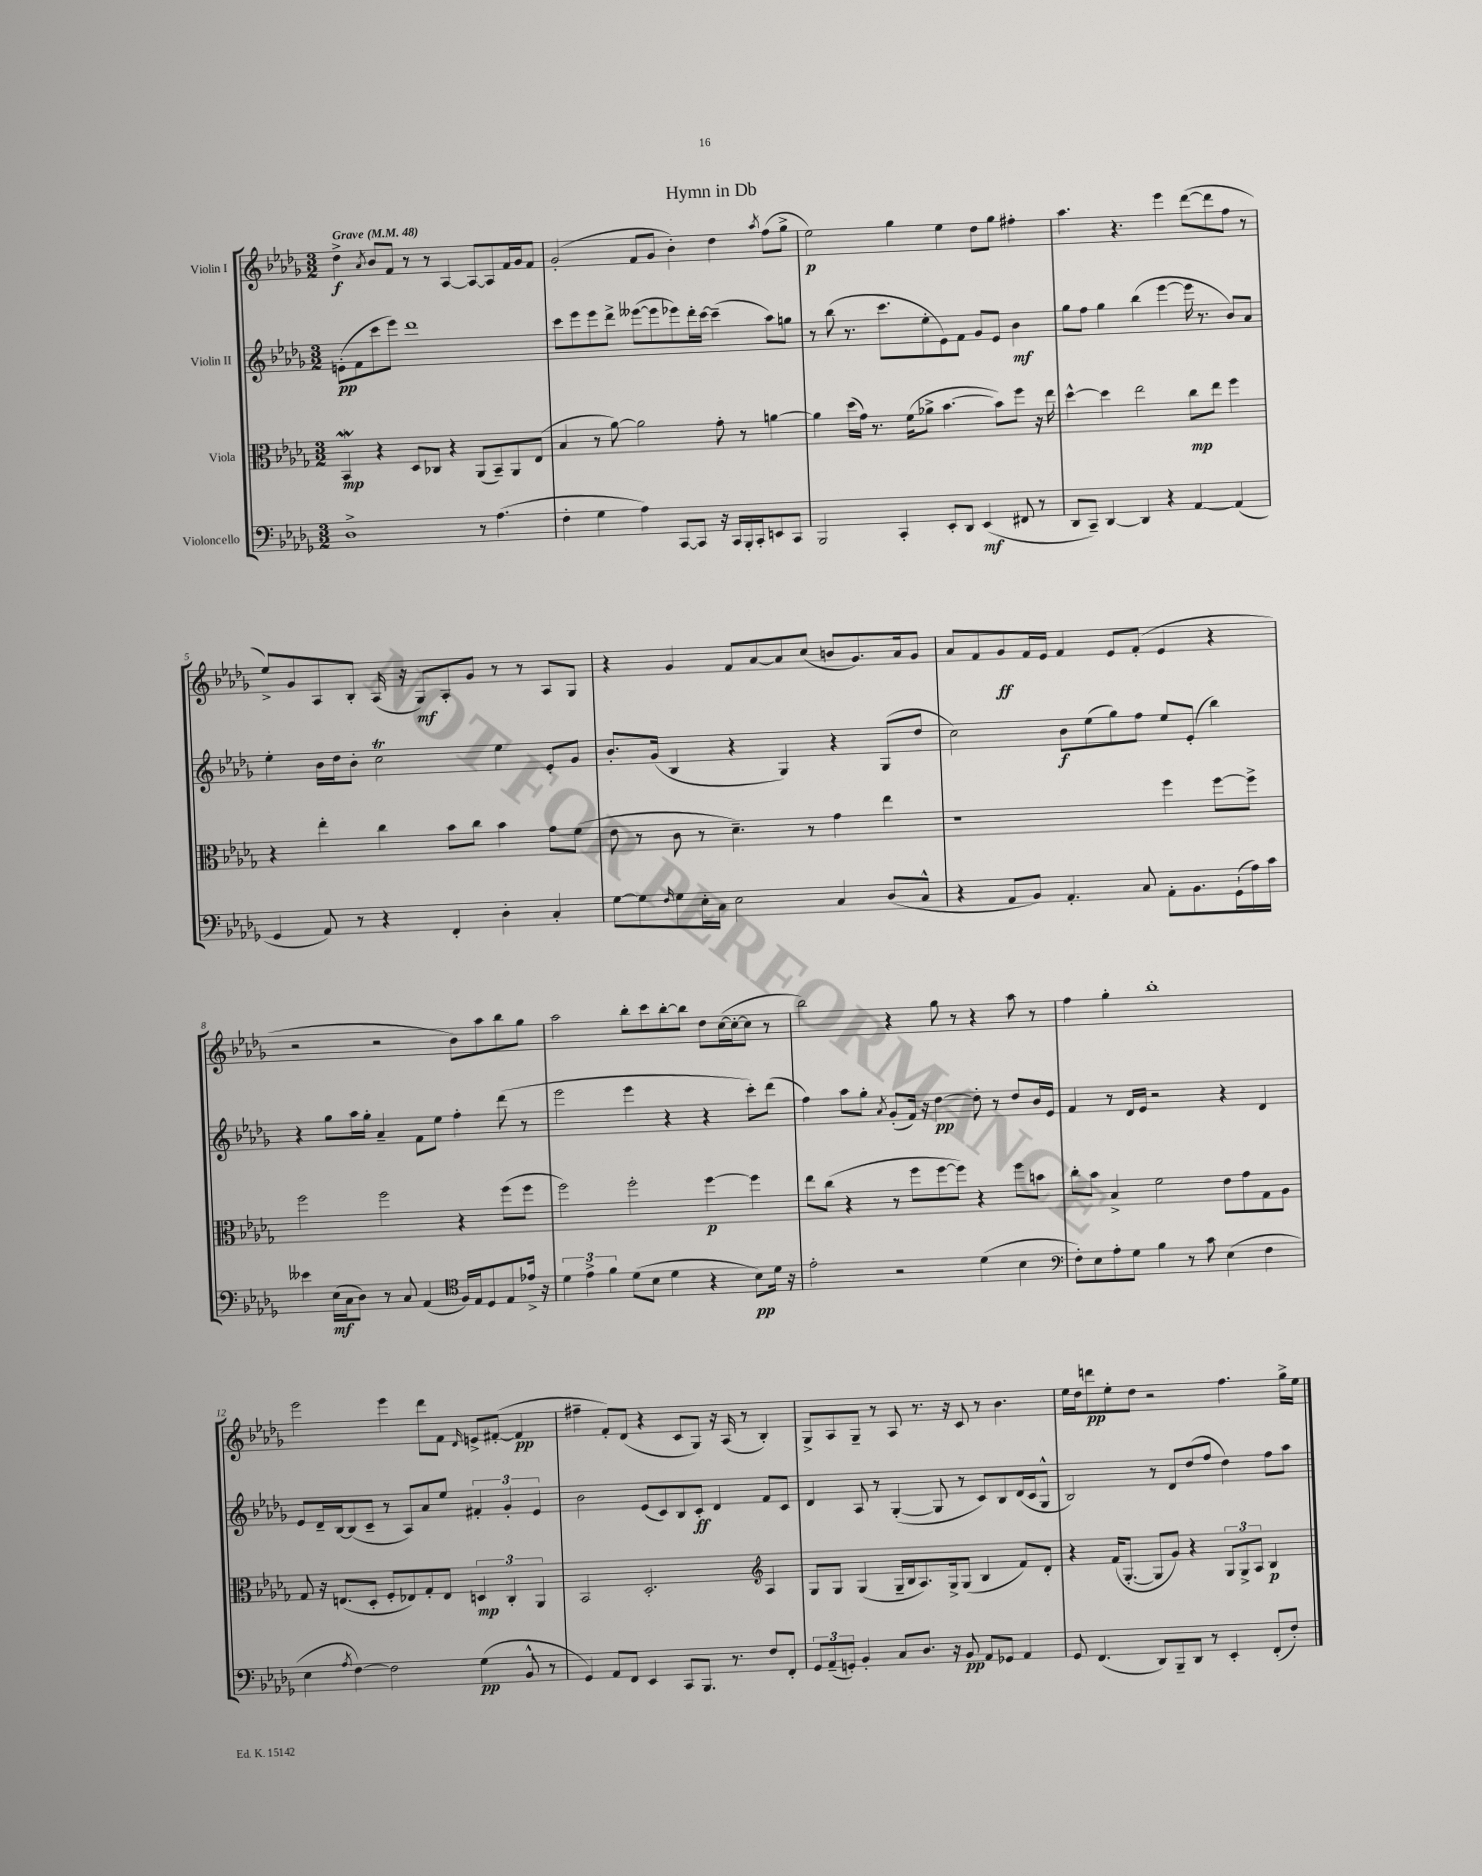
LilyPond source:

\header { title = "Hymn in Db" }
<<
\new StaffGroup <<
\new Staff = "s0" \with { instrumentName = "Violin I" } {
    \clef treble \key des \major \numericTimeSignature \time 3/2 \tempo "Grave" 4 = 48
    des''4->\f \acciaccatura { aes'8 } bes'8 f'8 r8 r8 aes4~ aes8~ aes8 f'16 ges'16 f'8 |
    ges'2-.( f'8 ges'8 bes'4-.) des''4 \acciaccatura { aes''8 } f''8( ges''8-> |
    ees''2\p) ges''4 ees''4 des''8 ges''8 fis''4-. |
    aes''4. r4. ees'''4 des'''8~( des'''8 f''8 r8 |
    ees''8->) ges'8 aes8 bes8-. aes16( r16 ges8\mf) aes8-. ges'8 r8 r8 aes8 ges8 |
    r4 ges'4 f'8 aes'8~ aes'8 c''8( b'8 ges'8.) aes'16 ges'8 |
    aes'8 f'8 ges'8\ff f'16 ees'16 f'4 ees'8 f'8-.( ees'4 r4 |
    r2 r2 bes'8) aes''8 bes''8 ges''8 |
    aes''2 bes''8-. c'''8 bes''8~-. bes''8 des''8 c''16~( c''16~-. c''8 r8 |
    bes''2) r4 ges''8 r8 r4 aes''8 r8 |
    f''4 ges''4-. bes''1-. |
    ees'''2 ees'''4 des'''8 f'8 \grace { des'16 } e'8-> fis'8~-.( fis'4\pp |
    fis''4-- f'8-.) des'8( r4 c'8 ges8) r16 aes16( r8 bes4-.) |
    ges8-> aes8 ges8-- r8 aes8 r8. r16 c'8 r8 bes'4. |
    ees''16 des''16 d'''8\pp ees''8-. des''8 r2 f''4. ges''16-> ees''16 \bar "|." |
}
\new Staff = "s1" \with { instrumentName = "Violin II" } {
    \clef treble \key des \major \numericTimeSignature \time 3/2
    e'8-.\pp( f'8 c'''8 ees'''8) des'''1 |
    c'''8 ees'''8 ees'''8 des'''8-> eeses'''8~( eeses'''8 ees'''8) des'''16-. c'''16~ c'''4--( aes''8) g''8 |
    r8 bes''8( r8. c'''8. ees''8-. ees'8) f'8 ges'8 ees'8 bes'4\mf |
    ges''8 f''8 ges''4 bes''4( ees'''4~ ees'''16 r8. bes'8) aes'8 |
    ees''4-. bes'16 des''16 bes'8-. c''2\trill ees''4 ees'8-. ges'8 |
    bes'8.-. ges'16( bes4 r4 ges4) r4 ges8( des''8 |
    c''2) bes'8\f ees''8( ges''8) f''8 ees''8 ees'8-.( bes''4) |
    r4 ges''8 aes''16 ges''16-. aes'4-- f'8 ees''8 f''4-. des'''8( r8 |
    ees'''2 ees'''4 r4 r4 c'''8-.) des'''8( |
    f''4) aes''8 ges''8-. \acciaccatura { aes'8 } ges'8-.( f'16) r16 des''4~\pp des''8-. r8 des''8 bes'16 ees'16 |
    f'4 r8 des'16 ees'16 r2 r4 des'4 |
    ees'8 des'16-- bes16~ bes8( c'8-- r8 aes8) aes'8 ees''8 \tuplet 3/2 { fis'4-. ges'4-. ees'4 } |
    bes'2 ees'8( c'8) bes8 c'8-.\ff des'4 f'8 c'8 |
    des'4 aes8 r8 ges4~-.( ges8 r8 c'8) bes8 des'16( c'16 ges8-^ |
    bes2) r8 des'8 des''8( f''8 des''4) f''8 aes''8 \bar "|." |
}
\new Staff = "s2" \with { instrumentName = "Viola" } {
    \clef alto \key des \major \numericTimeSignature \time 3/2
    bes,4\mordent\mp r4 des8 ces8 r4 aes,8( bes,8--) aes,8 ees8( |
    bes4 r8 aes'8~) aes'2 ges'8-. r8 a'4~ |
    a'4 des''16( ges'16) r8. f'16( aes'8-> bes'4.~ bes'8) f''8 r16 ees''16 |
    des''4~-^ des''4 ees''2 c''8\mp ees''8 f''4 |
    r4 ees''4-. c''4 bes'8 c''8 bes'4 ges'8 f'8( |
    ees'8 r8 c'8 r8 des'4.--) r8 ges'4 ees''4 |
    r1 f''4 f''8~ f''8-> |
    f''2 f''2 r4 f''8( f''8 |
    f''2) f''2-. f''4~\p f''4 |
    ees''8 c''8( r4 r8 f''8 f''8~ f''8) r4 f''8 b'8 |
    c''8-. bes'8 bes4-> f'2 ees'8 ges'8 ges8 aes8 |
    ges8 r16 e8.( des8-. f8-. ees8) ges8-. ees8 \tuplet 3/2 { d4\mp c4-. aes,4 } |
    bes,2 des2.-. \clef treble aes4 |
    ges8 ges8 ges4( ges16-- bes16 aes8.) ges16-> ges8( bes4 f'8) des'8-. |
    r4 f'16( ges8.~-. ges8 ges'8) r4 \tuplet 3/2 { ges8 ges8-> aes8 } bes4\p \bar "|." |
}
\new Staff = "s3" \with { instrumentName = "Violoncello" } {
    \clef bass \key des \major \numericTimeSignature \time 3/2
    des1-> r8 aes4.( |
    f4-. ges4 aes4) c,8~ c,8 r16 c,16 bes,,16-. c,16-. e,8 c,8 |
    bes,,2 c,4-. ees,8-. des,8 ees,4\mf( fis,8 r8 |
    des,8 c,8--) des,4~ des,4 r4 aes,4~ aes,4( |
    ges,4 aes,8) r8 r4 f,4-. des4-. c4-. |
    ges8~ ges8 \grace { f16 } ges8 ees16-. c16 ees2 c4 des8( c8-^ |
    r4 aes,8 bes,8) aes,4.-. c8 aes,8-. bes,8. ges,16-!( aes16) c'16 |
    eeses'4 ees16\mf( c16 des8) r8 c8 aes,4( \clef tenor f16) ees16 des8 ees8 ees'16-> r16 |
    \tuplet 3/2 { des'4 ees'4-> f'4 } des'8( bes8 des'4 r4 bes8\pp) des'16 r16 |
    ees'2-. r2 des'4( bes4 |
    \clef bass f8-.) ees8 aes8-. ges8 bes4 r8 c'8 ees4( f4 |
    ees4 \acciaccatura { aes8 } f4~) f2 ges4\pp( bes,8-^ r8 |
    ges,4) aes,8 f,8 ees,4 c,8 bes,,8. r8. f8 f,8-. |
    \tuplet 3/2 { ges,8 aes,8--( g,8-.) } bes,4-. c8 des8. r16 bes,8\pp aes,8 ges,8 aes,4 |
    ges,8 f,4.( des,8) bes,,8-- des,8 r8 ees,4-. f,8-.( f8-.) \bar "|." |
}
>>
>>
